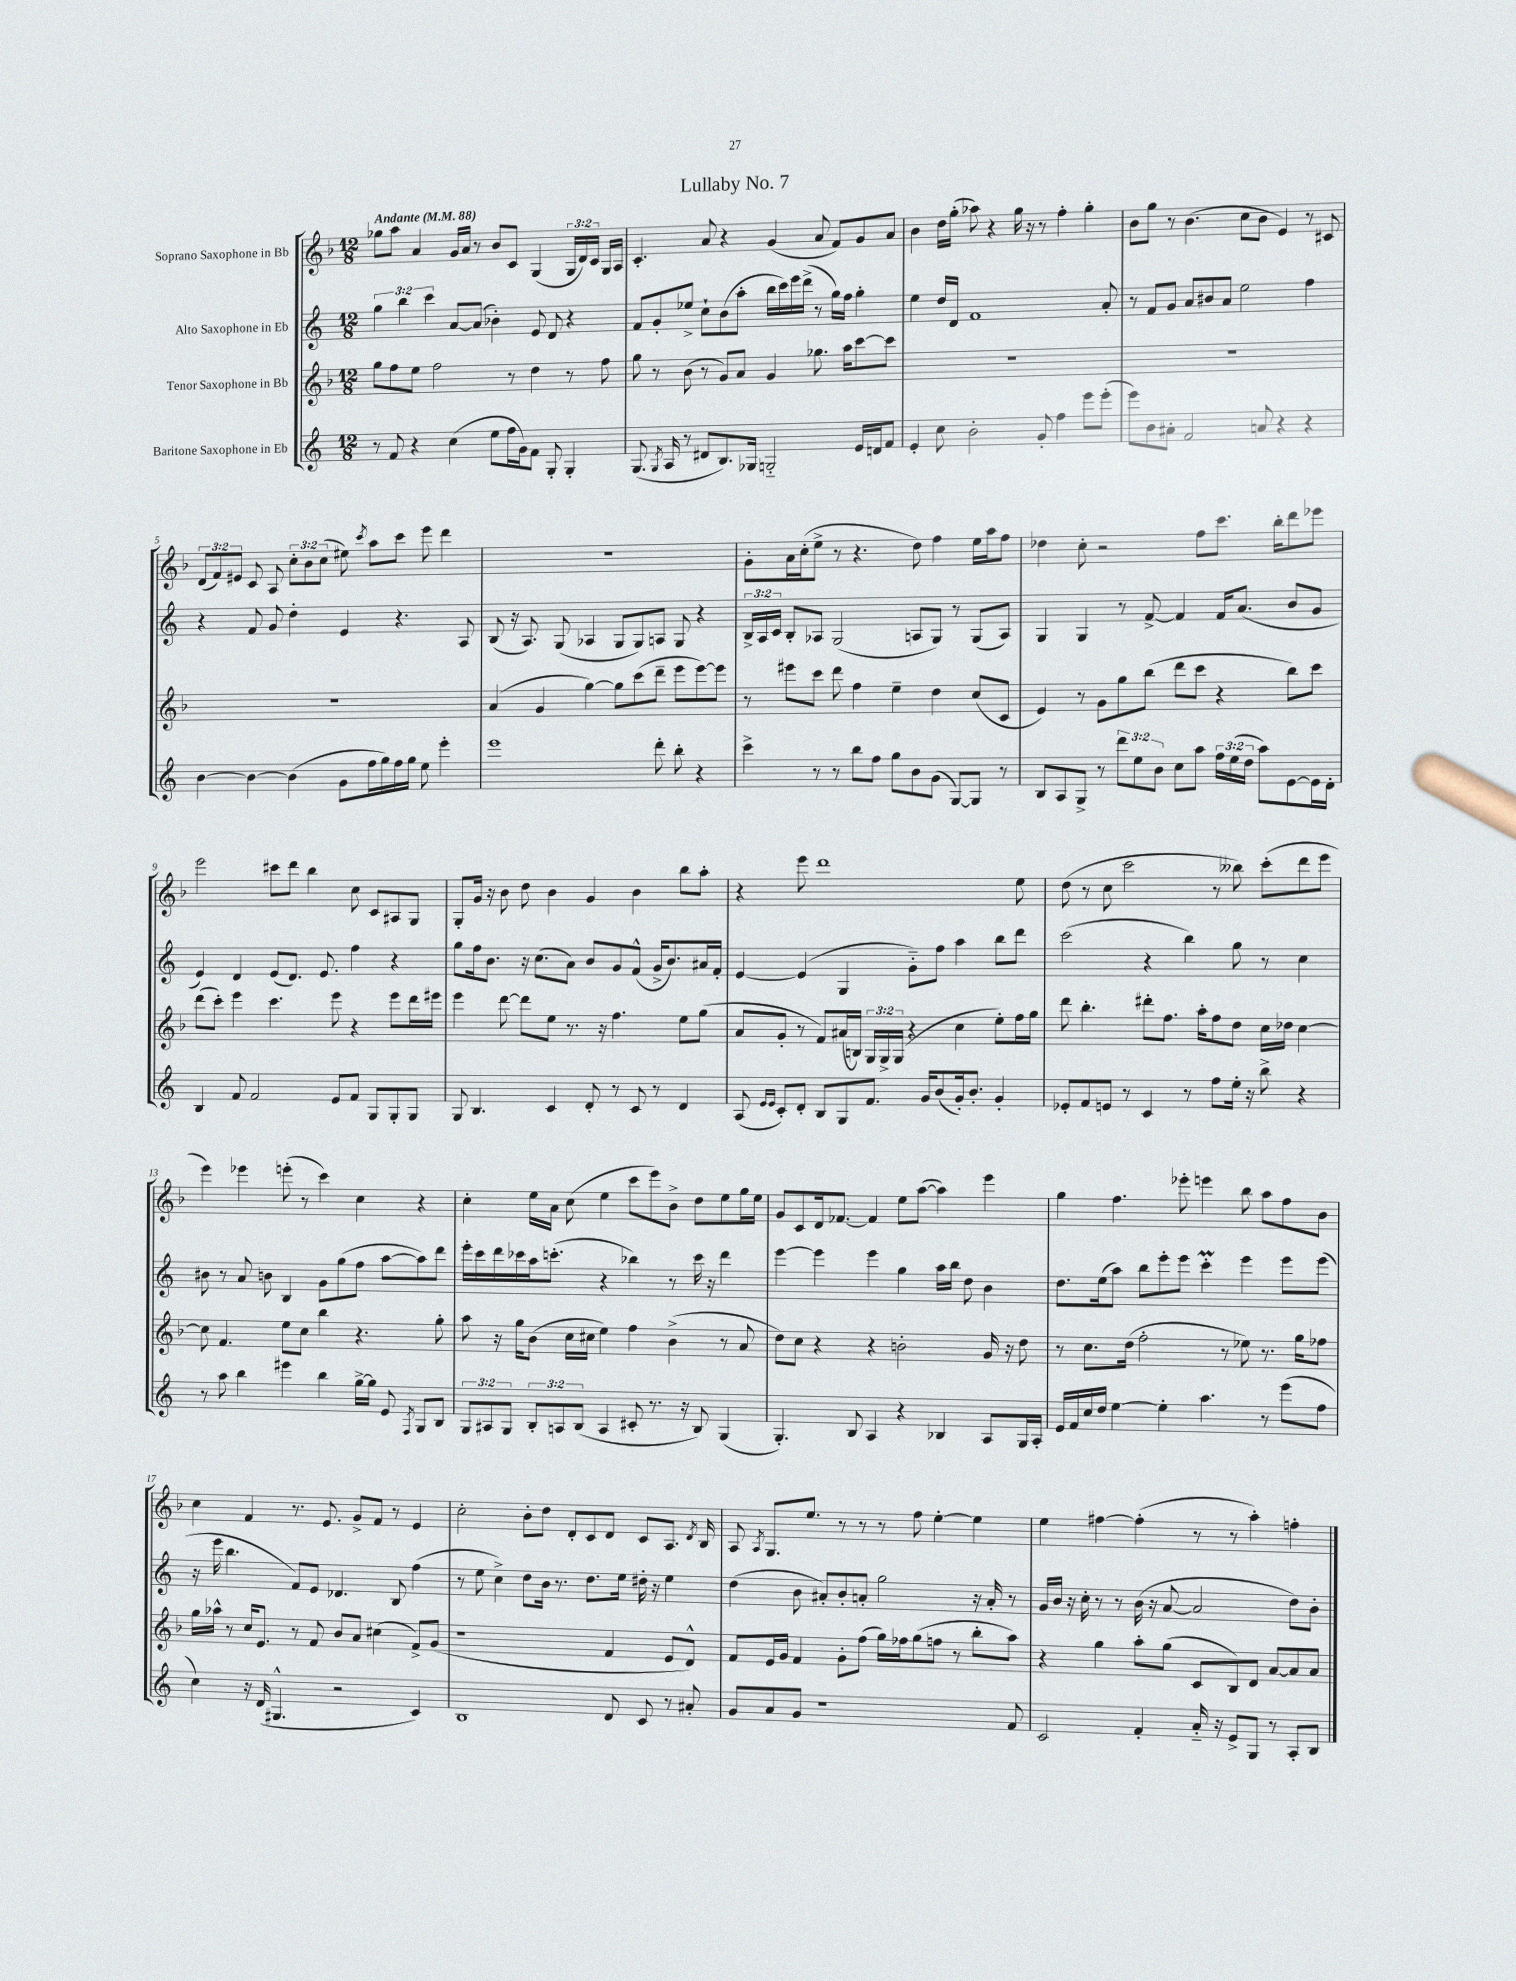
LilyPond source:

\header { title = "Lullaby No. 7" }
<<
\new StaffGroup <<
\new Staff = "s0" \with { instrumentName = "Soprano Saxophone in Bb" } {
    \clef treble \key f \major \numericTimeSignature \time 12/8 \override Staff.TupletNumber.text = #tuplet-number::calc-fraction-text \tempo "Andante" 4 = 88
    \autoBeamOff ges''8[ a''8] a'4 g'16[ a'16] r8 bes'8[ c'8] g4( \tuplet 3/2 { g16[ d'16) c'16] } g16[ a16] |
    c'4.-. a'8 r4 g'4( a'8 f'8[) g'8 a'8] |
    bes'4 d''16[ g''16]-.( aes''8) r4 g''16 r16 r8 f''4-. g''4-. |
    bes'8[ g''8] r8 bes'4.( c''8[ bes'8] e'4) r8 cis'8 |
    \tuplet 3/2 { d'8[( f'8) eis'8] } c'8 a8 \tuplet 3/2 { c''8[-. bes'8 c''8]( } eis''8) \acciaccatura { c'''8 } a''8[ c'''8] e'''8 d'''4 |
    R1. |
    g'8[-. a'16 c''16-.( e''8]-> r8 r4. d''8) f''4 e''16[ a''16 f''8] |
    des''4 c''8-. r2 f''8[ c'''8.] bes''16[-. d'''8 ees'''8] |
    e'''2 cis'''8[ d'''8] bes''4 c''8 c'8[ ais8 g8] |
    g8[-. g'16] r16 bes'8 d''8 bes'4 g'4 bes'4 bes''8[ a''8]-. |
    r4 e'''8 d'''1 e''8 |
    d''8( r8 c''8 c'''2 r8 beses''8) c'''8[-.( d'''8 e'''8] |
    e'''4) ees'''4 e'''8-.( r8 c'''4) c''4 r4 |
    c''4-. e''16[ a'16] c''8( e''4 c'''8[ e'''8) bes'8]-> d''8[ e''8 g''16 e''16] |
    g'8[ c'8 d'16 fes'8.]~ fes'4 e''8[ a''8]~( a''4) e'''4 |
    g''4 f''4. ees'''8-. e'''4 bes''8 a''8[ f''8 bes'8] |
    c''4 f'4 r8. e'8. g'8[-> f'8] r8 e'4 |
    c''2-. bes'8[-. d''8] d'8[-. c'8 d'8] c'8[ a8.] \acciaccatura { d'8 } bes16 |
    a8 \acciaccatura { a8 } g8.[ e''8.] r8 r8 r8 f''8 e''4~-. e''4 |
    e''4 fis''4~ fis''4-.( r8 r8 a''4-.) f''4-. \bar "|." |
}
\new Staff = "s1" \with { instrumentName = "Alto Saxophone in Eb" } {
    \clef treble \key c \major \numericTimeSignature \time 12/8 \override Staff.TupletNumber.text = #tuplet-number::calc-fraction-text
    \autoBeamOff \tuplet 3/2 { g''4 b''4 c'''4 } a'8[~ a'8]( bes'4-.) e'8 d'8 r4 |
    f'8[ g'8-. ees''8]-> c''8[-! b'8( a''8]-. b''16[ c'''16) e'''16 d'''16]->( r8 g''16[) f''16] g''4-. |
    e''4 d''16[ d'16] f'1 a'8-. |
    r8 f'8[ g'8] a'8[ bis'8 a'8] e''2 f''4 |
    r4 f'8 g'8 d''4-. e'4 r4. a8 |
    b8( r16 a8.) g8( aes4 g8[ g8) a8] g8 r4 |
    \tuplet 3/2 { b16[-> a16 c'16] } b8[-. aes8] g2( a8[ g8]) r8 g8[( a8]) |
    g4 g4 r8 f'8~-> f'4 f'16[ a'8.]( b'8[ g'8] |
    e'4) d'4 e'8[( d'8.]) e'8. f''4 r4 |
    g''8[ f''16 b'8.] r16 c''8.[( a'8]) b'8[ g'8 f'8]-^( g'16[-> b'8.) ais'16 f'16]-. |
    e'4~ e'4( g4 g'8[-_) f''8] a''4 b''8[ d'''8] |
    c'''2( r4 b''4) g''8 r8 c''4 |
    bis'8 r8 a'8 b'8 b4 g'8[ g''8( f''8] a''8[~ a''8) d'''8] |
    e'''16[-. c'''16 d'''16 ces'''16 a''16 c'''8.]-.( r4 bes''4) r8 c'''16 r16 d'''4 |
    e'''4~ e'''4 e'''4 g''4 a''16[ b''16] d''8 b'4 |
    d''8.[ e''16( a''8]) b''8[ e'''8-. e'''8] c'''4-.\prall e'''4 e'''8[ e'''8]( |
    r16 e'''16 b''4. f'8[) e'8] des'4. b8 f''4( |
    r8 e''8 c''4->) d''8[ b'16] r8. d''8.[ e''16] dis''16-. r16 e''4 |
    d''4( b'8 ais'8[-.) b'8-. a'8]-. g''2 r16 a'16-. r8 |
    g'16[ b'16] r16 c''16-. r8 r8 b'16( r16 a'8~ a'2 d''8[) b'8]-. \bar "|." |
}
\new Staff = "s2" \with { instrumentName = "Tenor Saxophone in Bb" } {
    \clef treble \key f \major \numericTimeSignature \time 12/8 \override Staff.TupletNumber.text = #tuplet-number::calc-fraction-text
    \autoBeamOff g''8[ f''8 e''8] f''2 r8 d''4 r8 f''8 |
    g''8 r8 bes'8( r8 g'8[) a'8] g'4 ges''8. a''16[ c'''8~ c'''8] |
    R1. |
    R1. |
    R1. |
    a'4( g'4 g''4~) g''8[ c'''8( d'''8]-- e'''8[ e'''8~) e'''8] |
    r8 eis'''8[ c'''8] d'''8 f''4 e''4-- d''4 c''8[( c'8] |
    e'4) r8 g'8[ g''8 bes''8]( d'''8[ c'''8] r4 bes''8[) c'''8] |
    d'''8[( c'''8]-.) e'''4 c'''4. e'''8 r4 e'''8[ d'''16 eis'''16] |
    e'''4 d'''8~ d'''8[ e''8] r8. r16 f''4. e''8[ g''8]( |
    a'8[ g'8]-. r8 f'8[) ais'16( b16]) \tuplet 3/2 { g16[ g16-> g16]( } r4 c''4 e''8[-.) f''16 g''16] |
    d'''8 bes''4.-. dis'''8[-. f''8.] a''16[-. f''8 d''8] c''16[ des''16] c''4~ |
    c''8 f'4. e''8[ c''8] bes''4 r4. g''8-. |
    a''8 r16 g''16[ bes'8]( c''16[ cis''16] e''4) f''4 bes'4->( r8 a'8 |
    d''8[) c''8] r4 r4 b'2-. g'16 r16 d''8 |
    r8 c''8.[ d''16]( f''2-. r8 ees''8) r8. g''16[ fes''8] |
    g''16[ aes''16]-^ r8 c''16[ e'8.] r8 f'8 bes'8[ a'8] cis''4( f'8[->) g'8]( |
    r1 f'4 e'8[ d'8]-^) |
    f'8[ e'16 g'16] f'4 g'8[-. f''8]( g''16[) fes''16 g''8( f''8] r8 bes''8[-. a''8]) |
    r4 g''4 a''8[-. g''8]( c'8[ bes8) d'8] a'8[~ a'8 a'8] \bar "|." |
}
\new Staff = "s3" \with { instrumentName = "Baritone Saxophone in Eb" } {
    \clef treble \key c \major \numericTimeSignature \time 12/8 \override Staff.TupletNumber.text = #tuplet-number::calc-fraction-text
    \autoBeamOff r8 f'8 r4 c''4( e''8[ f''16 g'16) f'8] g8-. g4-. |
    g8.( \acciaccatura { g8 } a16 r8 dis'8[ b8.) ges16] g2-_ e'16[ d'16 f'8] |
    e'4-. c''8 b'2-. g'8-. f''4 e'''8[ e'''8]-.( |
    e'''8[) b'8 ais'8]-. f'2 a'8 r4 r4 |
    b'4~ b'4~ b'4( g'8[ f''16 g''16) f''16 g''16] e''8 e'''4-. |
    e'''1 d'''8-. b''8-. r4 |
    c'''4-> r8 r8 b''8[ f''8] g''8[ b'8 g'8]( g8[~) g8] r8 |
    b8[ a8 g8]-> r8 \tuplet 3/2 { d'''8[ e''8 b'8] } c''8[ a''8] \tuplet 3/2 { f''16[ e''16( d''16] } a''8[) e'8~ e'16 d'16]-. |
    b4 f'8 f'2 e'8[ f'8] g8[ g8-. g8] |
    g8 b4. c'4 d'8-. r8 c'8 r8 d'4 |
    a8( \grace { e'16[ e'16] } c'8[-.) d'8]-. b8[ g8 f'8.] g'16[ b'8( g'16-.) b'8.]-. g'4-. |
    ees'8[-. f'8 e'8] r8 c'4 r8 f''8[ e''16]-. r16 b''8-> r4 |
    r8 a''8 b''4 eis'''4 b''4 g''16[~-> g''16] e'8 \acciaccatura { f8 } g8[ b8] |
    \tuplet 3/2 { g8[ ais8 g8] } \tuplet 3/2 { b8[-. a8 b8]( } a4 cis'8-. r8. r16 b8) g4( |
    g4.-.) b8 a4 r4 bes4 a8[ g16 a16]-. |
    e'16[ f'16 c''16 d''16] e''4~ e''4-. a''4. r8 e'''8[( f''8] |
    c''4) r16 d'16( gis4.-^ r2 c'4) |
    b1 d'8 c'8 r8 ais'8-. |
    g'8[ a'8 g'8] r1 f'8 |
    c'2 f'4-. a'16-_ r16 e'8[-> g8] r8 a8[-. b8] \bar "|." |
}
>>
>>
